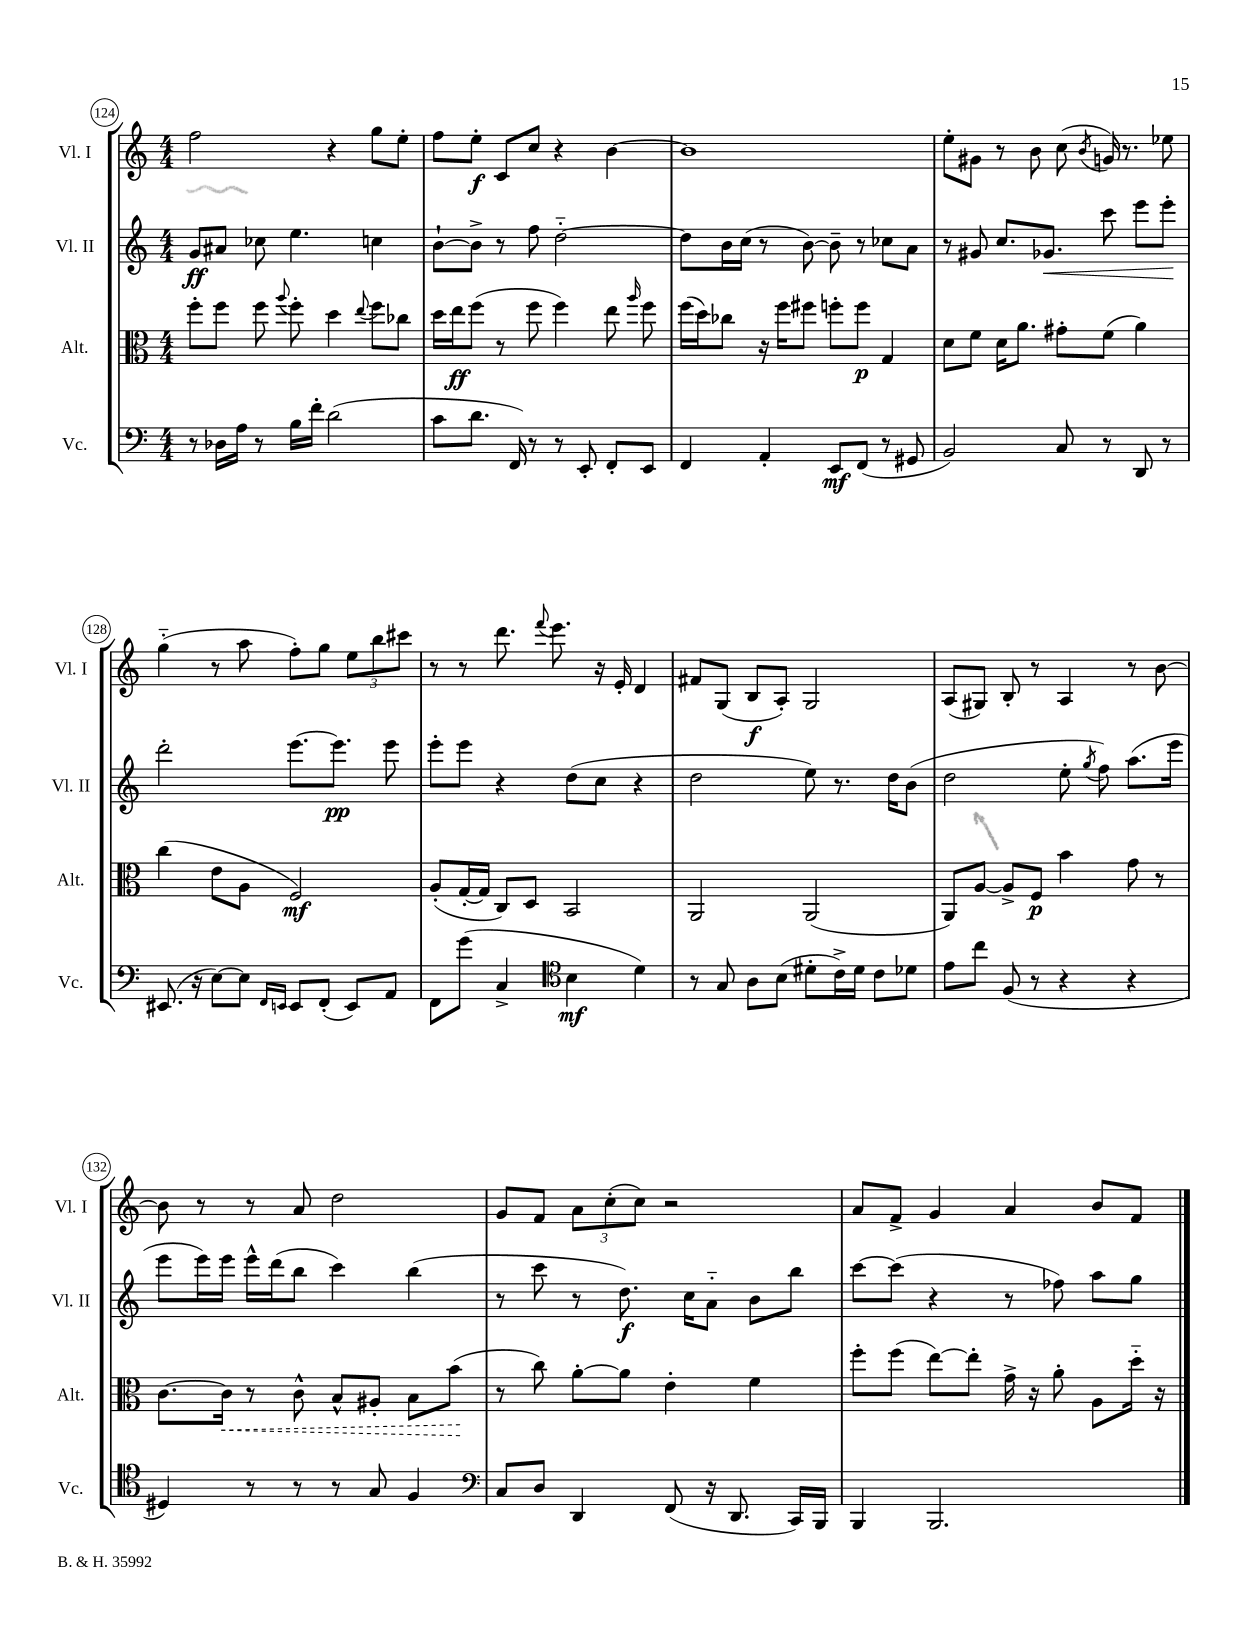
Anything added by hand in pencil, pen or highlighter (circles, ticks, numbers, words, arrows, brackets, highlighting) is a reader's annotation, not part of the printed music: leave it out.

**kern	**kern	**kern	**kern
*staff4	*staff3	*staff2	*staff1
*clefF4	*clefC3	*clefG2	*clefG2
*k[]	*k[]	*k[]	*k[]
*M4/4	*M4/4	*M4/4	*M4/4
8r	8ff'	8g	2ff
16D-	8ff	8a#	.
16A	.	.	.
8r	8ff	8cc-	.
.	8qqaa	.	.
16B	8ff'	4.ee	.
16f'	.	.	.
(2d	4dd	.	4r
.	8qqee	.	.
.	8ff	4cc	8gg
.	8cc-	.	8ee'
=	=	=	=
8c	16dd	[8b`	8ff
.	16ee	.	.
8.d	(8ff	8b^]	8ee'
.	8r	8r	8c
16FF)	.	.	.
8r	8ff	8ff	8cc
8r	4ff)	[2dd'~	4r
8EE'	.	.	.
8FF'	8ee	.	[4b
.	16qqaa	.	.
8EE	8ff	.	.
=	=	=	=
4FF	(16ff	8dd]	1b]
.	16dd)	.	.
.	8cc-	16b	.
.	.	(16cc	.
4AA'	16r	8r	.
.	16ff	.	.
.	8ff#	[8b)	.
8EE	8ff'	8b~]	.
(8FF	8ff	8r	.
8r	4G	8cc-	.
8GG#	.	8a	.
=	=	=	=
2BB)	8d	8r	8ee'
.	8f	8g#	8g#
.	16d	8.cc	8r
.	8.a	.	.
.	.	.	8b
.	.	8.g-	.
8C	8g#'	.	(8cc
.	.	.	8qb
8r	(8f	8ccc	16g)
.	.	.	8.r
8DD	4a)	8eee	.
8r	.	8eee'	8ee-
=	=	=	=
(8.EE#	(4cc	2ddd'	(4gg'~
16r	.	.	.
[8E)	8e	.	8r
8E]	8A	.	8aa
16qqFF	.	.	.
16qqEE	.	.	.
8EE	2F)	[8.eee	8ff')
(8FF'	.	.	8gg
.	.	8.eee]	.
8EE)	.	.	12ee
.	.	.	12bb
8AA	.	8eee	.
.	.	.	12ccc#
=	=	=	=
8FF	(8A'	8eee'	8r
(8g	[16G'	8eee	8r
.	16G]	.	.
4C^	8C)	4r	8.ddd
.	8D	.	.
.	.	.	8qqfff
.	.	.	8.eee
*clefC4	*	*	*
4B	2BB	(8dd	.
.	.	8cc	16r
.	.	.	16e'
4d)	.	4r	4d
=	=	=	=
8r	2AA	2dd	8f#
8G	.	.	(8G
8A	.	.	8B
(8B	.	.	8A')
8d#'	(2AA	8ee)	2G
16c^)	.	8.r	.
16d#	.	.	.
8c	.	.	.
.	.	16dd	.
8d-	.	(8b	.
=	=	=	=
8e	8AA)	2dd	(8A
8cc	[8A	.	8G#)
(8F	8A^]	.	8B'
8r	8F	.	8r
4r	4b	8ee'	4A
.	.	8qgg	.
.	.	8ff)	.
4r	8g	(8.aa	8r
.	8r	.	[8b
.	.	16eee	.
=	=	=	=
4D#)	[8.c	8eee	8b]
.	.	16eee)	8r
.	16c]	16eee	.
8r	8r	16eee^^	8r
.	.	(16ddd	.
8r	8c^^	8bb	8a
8r	8B^^	4ccc)	2dd
8G	8A#'	.	.
4F	8B	(4bb	.
.	(8b	.	.
=	=	=	=
*clefF4	*	*	*
8C	8r	8r	8g
8D	8cc)	8ccc	8f
4DD	[8a'	8r	12a
.	.	.	(12cc'
.	8a]	8.dd)	.
.	.	.	12cc)
(8FF	4e'	.	2r
.	.	16cc	.
16r	.	8a'~	.
8.DD	.	.	.
.	4f	8b	.
16CC)	.	8bb	.
16BBB	.	.	.
=	=	=	=
4BBB	8ff'	[8ccc	8a
.	(8ff	(8ccc]	8f^
2.BBB	[8ee)	4r	4g
.	8ee']	.	.
.	16g^	8r	4a
.	16r	.	.
.	8a'	8ff-)	.
.	8A	8aa	8b
.	16dd'~	8gg	8f
.	16r	.	.
==	==	==	==
*-	*-	*-	*-
